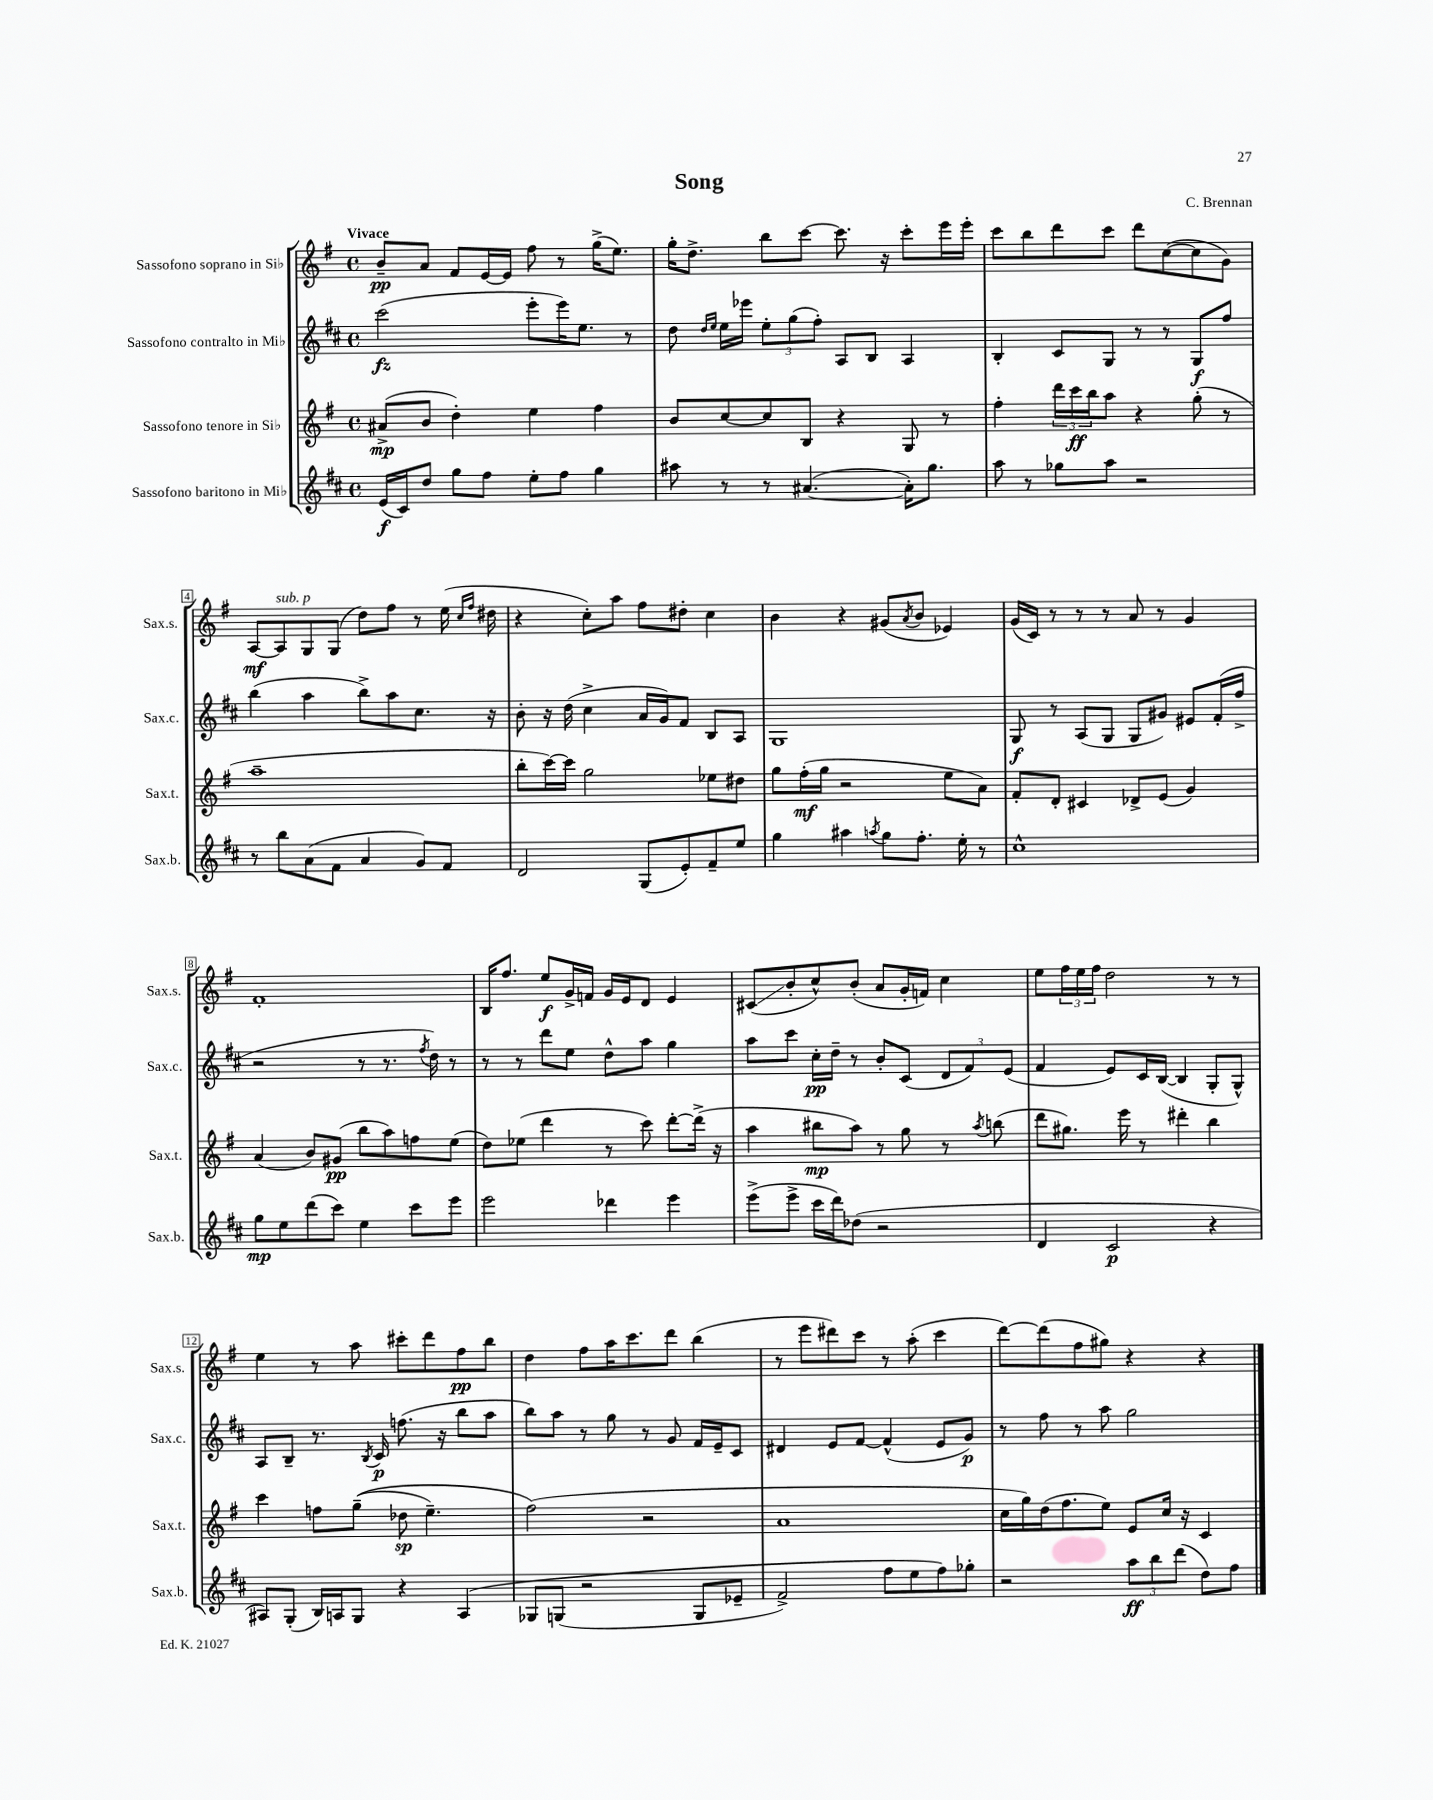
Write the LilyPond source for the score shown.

\header { title = "Song" composer = "C. Brennan" }
<<
\new StaffGroup <<
\new Staff = "s0" \with { instrumentName = "Sassofono soprano in Sib" shortInstrumentName = "Sax.s." } {
    \clef treble \key g \major \defaultTimeSignature \time 4/4 \tempo "Vivace"
    b'8--\pp a'8 fis'8 e'16~ e'16 fis''8 r8 g''16->( e''8.) |
    g''16-. d''8.-> b''8 c'''8~ c'''8. r16 c'''8-. e'''16 e'''16-. |
    c'''8 b''8 d'''8 c'''8 d'''8 c''8~( c''8 g'8) |
    a8~\mf a8^\markup { \italic "sub. p" } g8 g8( d''8) fis''8 r8 e''16( \grace { c''16 fis''16 } dis''16 |
    r4 c''8-.) a''8 fis''8 dis''8-. c''4 |
    b'4 r4 gis'8( \acciaccatura { a'8 } b'8 ees'4) |
    g'16( c'16) r8 r8 r8 a'8 r8 g'4 |
    fis'1-. |
    b16 fis''8. e''8\f g'16-> f'16 g'16 e'16 d'8 e'4 |
    cis'8\glissando( b'8-. c''8-^) b'8-.( a'8 g'16-. f'16) c''4 |
    e''8 \tuplet 3/2 { fis''16 e''16 fis''16 } d''2 r8 r8 |
    e''4 r8 a''8 cis'''8-. d'''8 fis''8\pp b''8 |
    d''4 fis''8 a''16 c'''8. d'''8 b''4( |
    r8 e'''8 dis'''8) c'''8 r8 a''8-.( c'''4 |
    d'''8~) d'''8( fis''8 gis''8) r4 r4 \bar "|." |
}
\new Staff = "s1" \with { instrumentName = "Sassofono contralto in Mib" shortInstrumentName = "Sax.c." } {
    \clef treble \key d \major \defaultTimeSignature \time 4/4
    cis'''2\fz( e'''8-. e'''16) e''8. r8 |
    d''8 \grace { d''16 e''16 } e''16 ees'''16 \tuplet 3/2 { e''8-. g''8( fis''8-.) } a8 b8 a4 |
    b4-. cis'8 g8 r8 r8 g8\f fis''8 |
    b''4( a''4 b''8->) a''8 cis''8. r16 |
    b'8-. r16 d''16( cis''4-> a'16 g'16) fis'8 b8 a8 |
    g1 |
    g8\f r8 a8( g8 g8 gis'8) eis'8 fis'16-.( fis''16-> |
    r2 r8 r8. \acciaccatura { fis''8 } d''16) r8 |
    r8 r8 d'''8 e''8 d''8-^ a''8 g''4 |
    a''8 cis'''8 cis''16-.\pp d''16-- r8 b'8-. cis'8( \tuplet 3/2 { d'8 fis'8) e'8( } |
    fis'4 e'8) cis'16 b16~( b4 g8-. g8-^) |
    a8 b8-- r8. \acciaccatura { b8 } cis'16\p f''8.( r16 b''8 a''8 |
    b''8) a''8 r8 g''8 r8 g'8 fis'16 e'16-- cis'8 |
    dis'4 e'8 fis'8~ fis'4-^( e'8 g'8\p) |
    r8 fis''8 r8 a''8 g''2 \bar "|." |
}
\new Staff = "s2" \with { instrumentName = "Sassofono tenore in Sib" shortInstrumentName = "Sax.t." } {
    \clef treble \key g \major \defaultTimeSignature \time 4/4
    ais'8->\mp( b'8 d''4-.) e''4 fis''4 |
    b'8 c''8~ c''8 b8 r4 g8 r8 |
    fis''4-. \tuplet 3/2 { d'''16 c'''16\ff b''16 } a''8 r4 g''8-.( r8 |
    a''1-- |
    b''8-. c'''16~) c'''16 g''2 ees''8 dis''8 |
    g''8 fis''16-.\mf( g''16 r2 e''8 a'8) |
    fis'8-. d'8-. cis'4 des'8-> e'8( g'4) |
    a'4( b'8) gis'8\pp( b''8 a''8) f''8 e''8( |
    d''8) ees''8( d'''4 r8 c'''8) d'''8~-. d'''16->( r16 |
    a''4 bis''8\mp a''8) r8 g''8 r8 \acciaccatura { a''8 } b''8( |
    d'''8 gis''8.) e'''16 r8 dis'''4-. b''4 |
    c'''4 f''8 g''8--(\( des''8\sp e''4.--) |
    fis''2(\) r2 |
    a'1 |
    c''16 g''16) d''16( fis''8. e''8) e'8 c''16 r16 c'4 \bar "|." |
}
\new Staff = "s3" \with { instrumentName = "Sassofono baritono in Mib" shortInstrumentName = "Sax.b." } {
    \clef treble \key d \major \defaultTimeSignature \time 4/4
    e'16\f( cis'16) d''8 g''8 fis''8 e''8-. fis''8 g''4 |
    ais''8 r8 r8 ais'4.~( ais'16-.) g''8. |
    a''8 r8 ges''8 a''8 r2 |
    r8 b''8 a'8( fis'8 a'4 g'8) fis'8 |
    d'2 g8( e'8-.) fis'8-- e''8 |
    g''4 ais''4 \acciaccatura { a''8 } g''8 fis''8.-. e''16-. r8 |
    cis''1-^ |
    g''8\mp e''8 d'''8( cis'''8) e''4 cis'''8 e'''8 |
    e'''2 des'''4 e'''4 |
    e'''8->( e'''8-> cis'''16 d'''16) des''8( r2 |
    d'4 cis'2\p r4 |
    ais8) g8-.( b16) a16 g8 r4 a4\( |
    ges8 g8( r2 g8 ees'8-- |
    fis'2->) fis''8 e''8 fis''8\) ges''8-. |
    r2 \tuplet 3/2 { a''8\ff b''8 d'''8( } d''8) fis''8 \bar "|." |
}
>>
>>
\layout { \context { \Score \override BarNumber.stencil = #(make-stencil-boxer 0.1 0.3 ly:text-interface::print) } }
